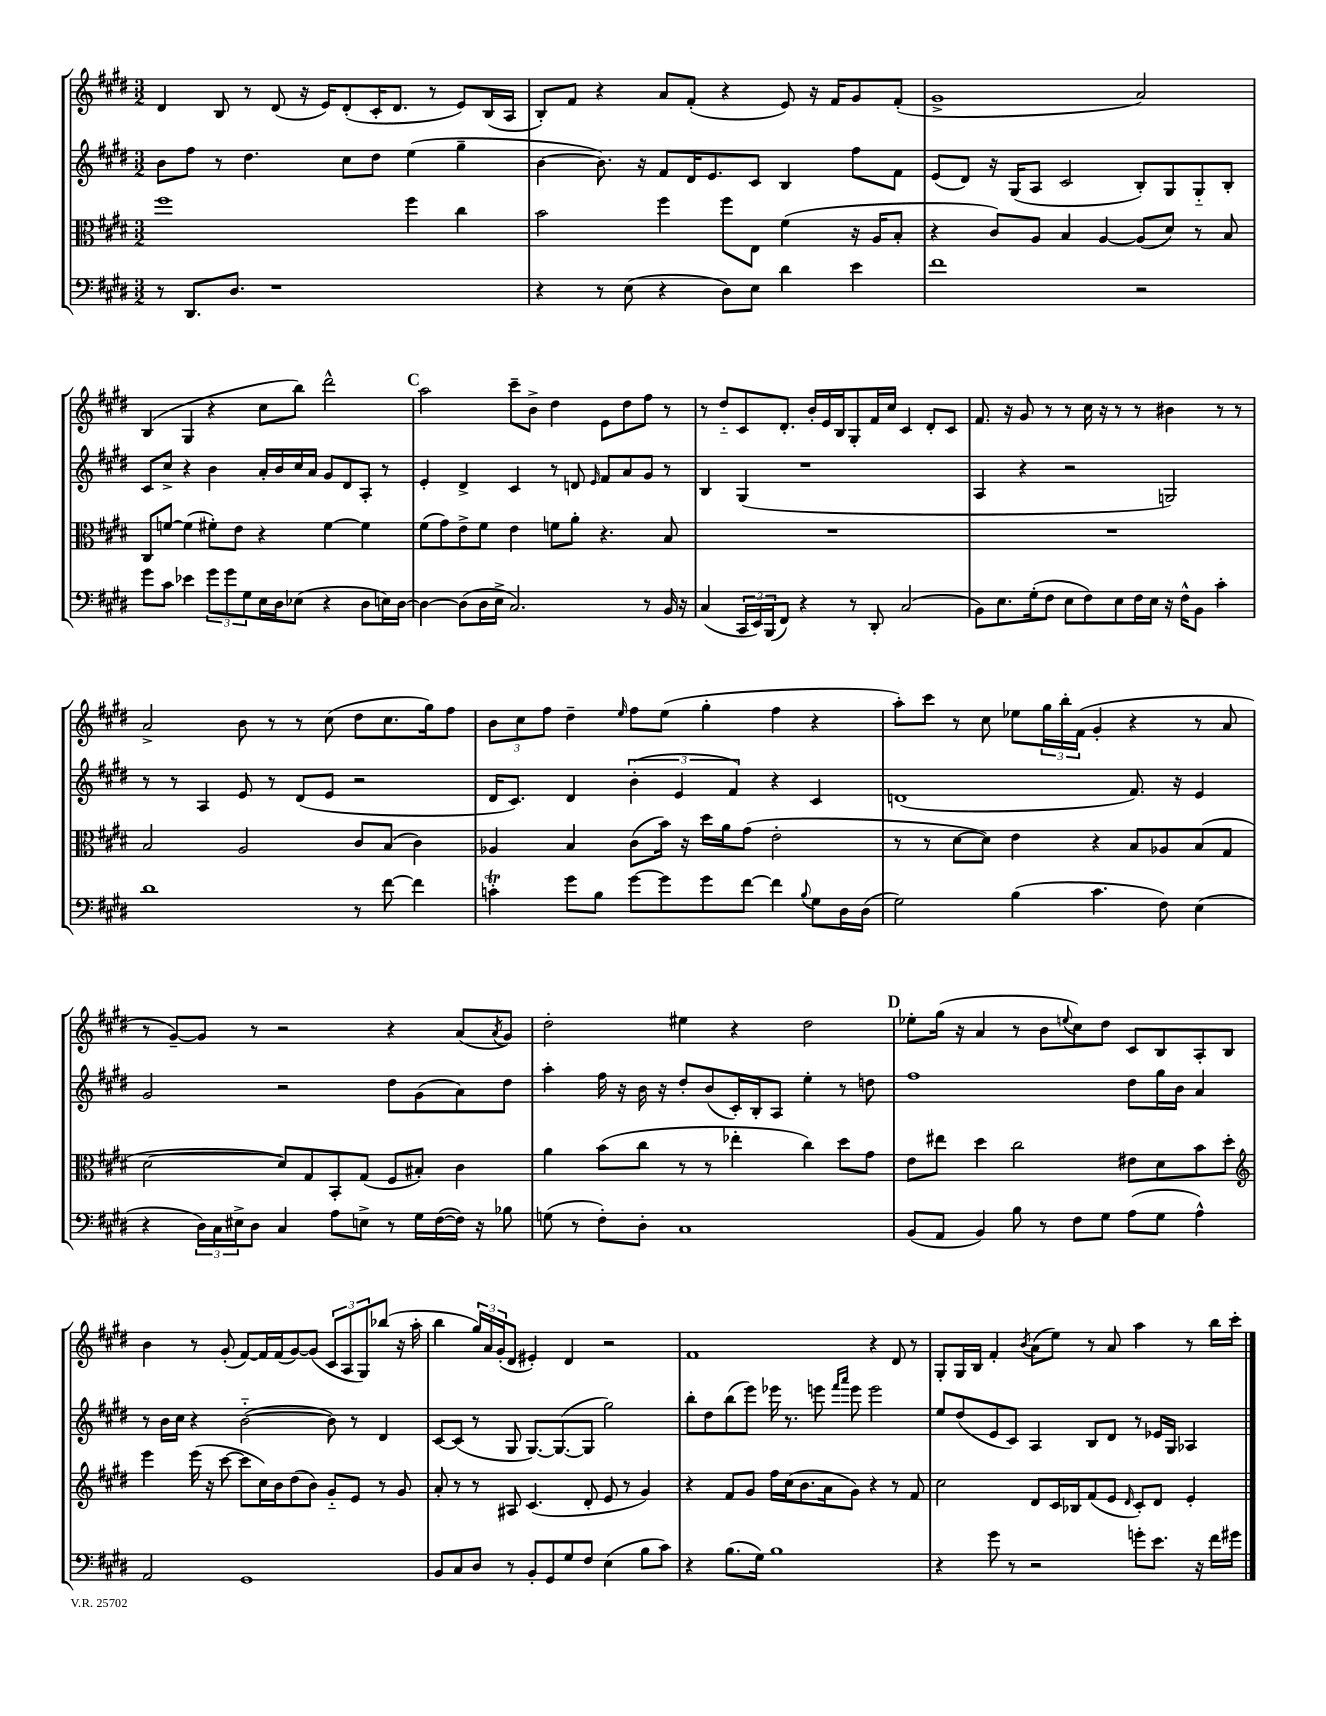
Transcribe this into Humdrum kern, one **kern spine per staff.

**kern	**kern	**kern	**kern
*staff4	*staff3	*staff2	*staff1
*clefF4	*clefC3	*clefG2	*clefG2
*k[f#c#g#d#]	*k[f#c#g#d#]	*k[f#c#g#d#]	*k[f#c#g#d#]
*M3/2	*M3/2	*M3/2	*M3/2
8r	1ff#	8b	4d#
8.DD#	.	8ff#	.
.	.	8r	8B
8.D#	.	.	.
.	.	4.dd#	8r
1r	.	.	(8d#
.	.	.	16r
.	.	.	16e)
.	.	8cc#	(8d#'
.	.	8dd#	16c#'
.	.	.	8.d#
.	4ff#	(4ee	.
.	.	.	8r
.	4cc#	4gg#~	8e)
.	.	.	(16B
.	.	.	16A
=	=	=	=
4r	2b	[4b	8B')
.	.	.	8f#
8r	.	8.b])	4r
(8E	.	.	.
.	.	16r	.
4r	4ff#	8f#	8a
.	.	16d#	(8f#'
.	.	8.e	.
8D#)	8ff#	.	4r
8E	8E	8c#	.
4d#	(4f#	4B	8e)
.	.	.	16r
.	.	.	16f#
4e	16r	8ff#	8g#
.	16A	.	.
.	8B'	8f#	(8f#'
=	=	=	=
1f#	4r	(8e	1g#^
.	.	8d#)	.
.	8c#)	16r	.
.	.	(16G#	.
.	8A	8A	.
.	4B	2c#	.
.	[4A	.	.
2r	(8A]	8B')	2a)
.	8d#)	8G#	.
.	8r	8G#'~	.
.	8B	8B'	.
=	=	=	=
8g#	8C#	8c#	(4B
8c#	[8f	8cc#^	.
4e-	(4f]	4r	4G#
12g#	8f#')	4b	4r
12g#	.	.	.
.	8e	.	.
12G#	.	.	.
16E	4r	16a'	8cc#
16D#	.	16b	.
(8E-	.	16cc#	8bb)
.	.	16a	.
4r	[4f#	8g#	2ddd#^^
.	.	8d#	.
8D#	4f#]	8A'	.
16E)	.	8r	.
[16D#	.	.	.
=	=	=	=
4D#_	(8f#	4e'	2aa
.	8g#)	.	.
(8D#]	8e^	4d#^	.
16D#	8f#	.	.
16E^	.	.	.
2.C#)	4e	4c#	8ccc#~
.	.	.	8b^
.	8f	8r	4dd#
.	8a'	8d	.
.	.	16qqe	.
.	4.r	8f#	8e
.	.	8a	8dd#
8r	.	8g#	8ff#
16BB	8B	8r	8r
16r	.	.	.
=	=	=	=
(4C#	1.r	4B	8r
.	.	.	8dd#'~
24CC#	.	(4G#	8c#
24EE)	.	.	.
(24BBB	.	.	.
8FF#)	.	.	8.d#'
4r	.	1r	.
.	.	.	16b'
.	.	.	16e
.	.	.	16B
8r	.	.	8G#'
8DD#'	.	.	16f#
.	.	.	16cc#
(2C#	.	.	4c#
.	.	.	8d#'
.	.	.	8c#
=	=	=	=
8BB)	1.r	4A	8.f#
8.E	.	.	.
.	.	.	16r
.	.	4r	8g#
(16G#'	.	.	.
8F#	.	.	8r
8E	.	2r	8r
8F#)	.	.	16cc#
.	.	.	16r
8E	.	.	8r
16F#	.	.	8r
16E	.	.	.
16r	.	2G)	4b#
16F#^^	.	.	.
8BB	.	.	.
4c#'	.	.	8r
.	.	.	8r
=	=	=	=
1d#	2B	8r	2a^
.	.	8r	.
.	.	4A	.
.	2A	8e	8b
.	.	8r	8r
.	.	(8d#	8r
.	.	8e	(8cc#
8r	8c#	2r	8dd#
[8f#	(8B	.	8.cc#
4f#]	4c#)	.	.
.	.	.	16gg#)
.	.	.	8ff#
=	=	=	=
4c'	4A-	16d#	12b
.	.	8.c#)	.
.	.	.	12cc#
.	.	.	12ff#
8g#	4B	4d#	4dd#~
8B	.	.	.
.	.	.	16qqee
[8g#	(8c#	(6b'	8ff#
8g#]	16b)	.	(8ee
.	.	6e	.
.	16r	.	.
8g#	16dd#	.	4gg#'
.	16a	.	.
.	.	6f#)	.
[8f#	(8g#	.	.
4f#]	2e'	4r	4ff#
8qqB	.	.	.
8G#	.	4c#	4r
16D#	.	.	.
(16D#	.	.	.
=	=	=	=
2G#)	8r	(1d	8aa')
.	8r	.	8ccc#
.	[8d#	.	8r
.	8d#])	.	8cc#
(4B	4e	.	8ee-
.	.	.	24gg#
.	.	.	24bb'
.	.	.	(24f#
4.c#	4r	.	4g#'
.	8B	8.f#)	4r
8F#)	8A-	.	.
.	.	16r	.
(4E	(8B	4e	8r
.	8G#	.	8a
=	=	=	=
4r	[2d#	2g#	8r
.	.	.	[8g#~)
24D#)	.	.	8g#]
24C#	.	.	.
24E#^	.	.	.
8D#	.	.	8r
4C#	8d#])	2r	2r
.	8G#	.	.
8A	8BB'	.	.
8E^	(8G#	.	.
8r	8F#	8dd#	4r
16G#	8B#')	(8g#	.
([16F#	.	.	.
16F#])	4c#	8a)	(8a
16r	.	.	.
.	.	.	8qa
8B-	.	8dd#	8g#)
=	=	=	=
(8G	4a	4aa'	2dd#'
8r	.	.	.
8F#')	(8b	16ff#	.
.	.	16r	.
8D#'	8cc#	16b	.
.	.	16r	.
1C#	8r	8dd#'	4ee#
.	8r	(8b	.
.	4ee-'	16c#')	4r
.	.	16B'	.
.	.	8A	.
.	4cc#)	4ee'	2dd#
.	8dd#	8r	.
.	8g#	8dd	.
=	=	=	=
(8BB	8e	1ff#	8ee-'
8AA	8ee#	.	(16gg#
.	.	.	16r
4BB)	4dd#	.	4a
8B	2cc#	.	8r
8r	.	.	8b
.	.	.	8qqee
8F#	.	.	8cc#)
8G#	.	.	8dd#
(8A	8e#	8dd#	8c#
8G#	8d#	16gg#	8B
.	.	16b	.
4A^^)	8b	4a	8A'
.	8dd#'	.	8B
=	=	=	=
*	*clefG2	*	*
2AA	4eee	8r	4b
.	.	16b	.
.	.	16cc#	.
.	(16eee	4r	8r
.	16r	.	.
.	[8ccc#	.	(8g#'
1GG#	8ccc#]	([2b'~	[8f#)
.	16cc#)	.	16f#]
.	16b	.	(16f#
.	(8dd#	.	[8g#)
.	8b)	.	(8g#]
.	8g#'~	8b])	12c#
.	.	.	12A
.	8e	8r	.
.	.	.	12G#)
.	8r	4d#	(8bb-
.	8g#	.	16r
.	.	.	16aa'
=	=	=	=
8BB	8a'	[8c#	4bb
8C#	8r	(8c#]	.
8D#	8r	8r	24gg#)
.	.	.	24a
.	.	.	(24g#'
8r	8A#	8G#	8d#
8BB'	(4.c#	[8.G#)	4e#')
8GG#	.	.	.
.	.	(8.G#_	.
8G#	.	.	4d#
8F#	8d#'	8G#]	.
(4E	8e	2gg#)	2r
.	8r	.	.
8B	4g#)	.	.
8c#)	.	.	.
=	=	=	=
4r	4r	8bb'	1f#
.	.	8dd#	.
(8.B	8f#	(8bb	.
.	8g#	8eee)	.
16G#)	.	.	.
1B	16ff#	16eee-	.
.	(16cc#	8.r	.
.	8.b	.	.
.	.	8eee	.
.	16a	.	.
.	.	16qqfff#	.
.	.	16qqaaa	.
.	8g#)	8eee	.
.	4r	2eee	4r
.	8r	.	8d#
.	8f#	.	8r
=	=	=	=
4r	2cc#	8ee	8G#'
.	.	(8dd#	16G#
.	.	.	16B
8g#	.	8e	4f#'
8r	.	8c#)	.
.	.	.	8qb
2r	8d#	4A	(8a
.	16c#	.	8ee)
.	16B-	.	.
.	(8f#	8B	8r
.	8e	8d#	8a
.	16qqd#	.	.
8g'	8c#')	8r	4aa
8.e	8d#	16e-	.
.	.	16G#	.
.	4e'	4A-	8r
16r	.	.	.
16f#	.	.	16bb
16g#	.	.	16ccc#'
==	==	==	==
*-	*-	*-	*-
